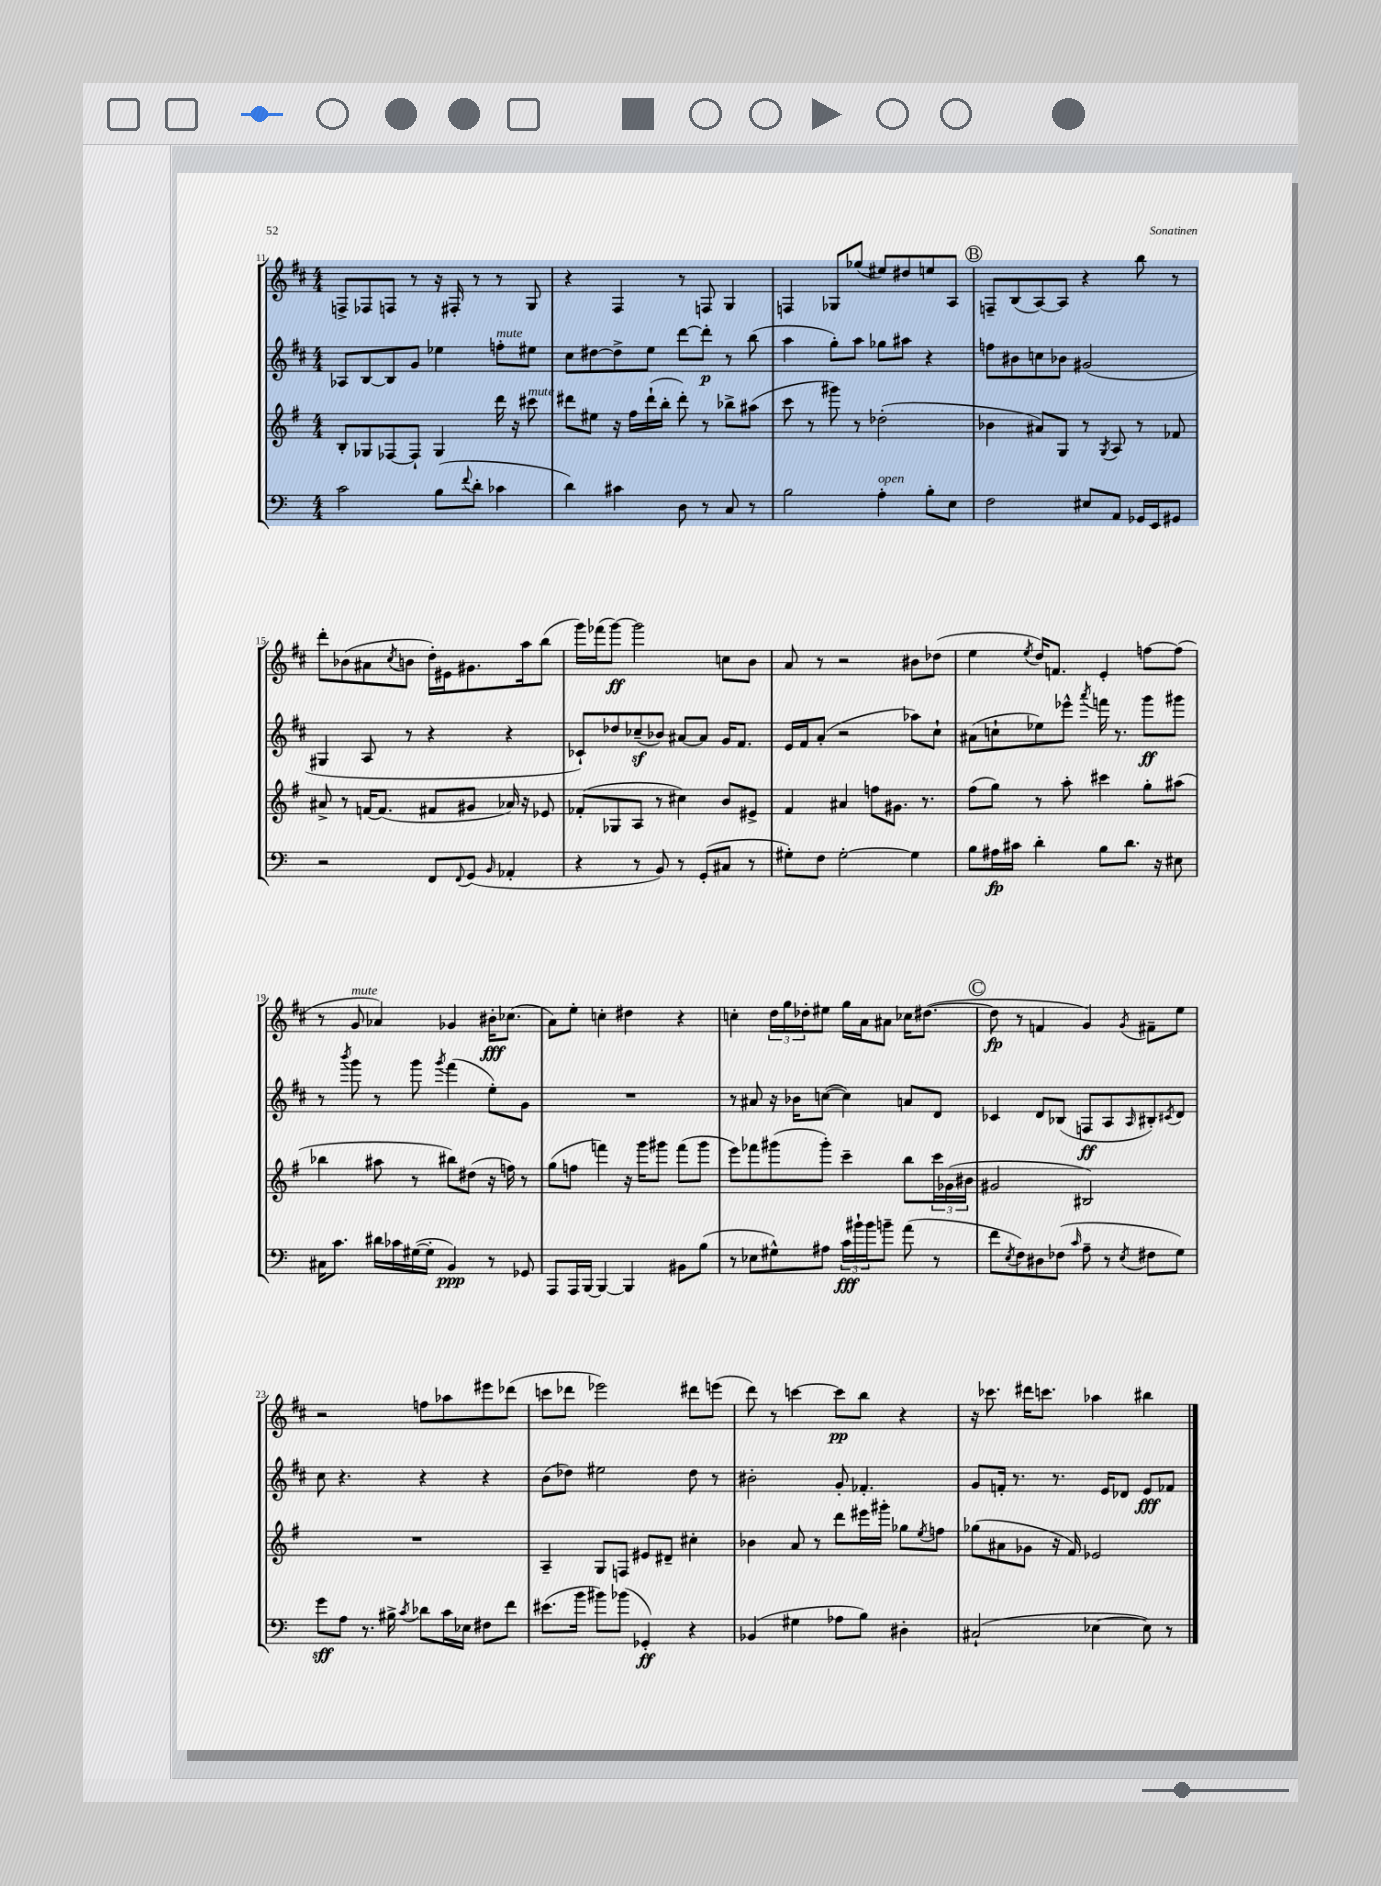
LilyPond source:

<<
\new StaffGroup <<
\new Staff = "s0" {
    \clef treble \key d \major \numericTimeSignature \time 4/4
    f8-> fes8 f8 r8 r16 fis16-. r8 r8 g8 |
    r4 fis4 r8 f8 g4 |
    f4 ges8 ges''8( eis''8) dis''8 e''8 a8 |
    \mark \markup { \circle "B" } f8-- b8( a8~) a8 r4 b''8 r8 |
    d'''8-. bes'8( ais'8 \acciaccatura { cis''8 } b'8 d''16-.) eis'16 gis'8. a''16 b''8( |
    g'''16) fes'''16( g'''8~\ff) g'''2 c''8 b'8 |
    a'8 r8 r2 bis'8 des''8( |
    e''4 \acciaccatura { e''8 } d''16) f'8. e'4-. f''8~ f''8( |
    r8 g'8^\markup { \italic "mute" } aes'4) ges'4 bis'16-.\fff ces''8.( |
    a'8) e''8-. c''4-. dis''4 r4 |
    c''4-. \tuplet 3/2 { d''16 g''16 des''16-. } eis''8 g''16 a'16 ais'8 ces''16 dis''8.~( |
    \mark \markup { \circle "C" } dis''8\fp r8 f'4 g'4) \acciaccatura { g'8 } fis'8-- e''8 |
    r2 f''8 aes''8 eis'''8 des'''8( |
    c'''8 des'''8 ees'''2) dis'''8 e'''8( |
    d'''8) r8 c'''4~ c'''8\pp b''8 r4 |
    r16 ces'''8. dis'''16 c'''8. aes''4 bis''4 \bar "|." |
}
\new Staff = "s1" {
    \clef treble \key d \major \numericTimeSignature \time 4/4
    aes8 b8~ b8 g'8 ees''4 f''8-.^\markup { \italic "mute" } eis''8 |
    cis''8 dis''8~ dis''8-> e''8 d'''8~ d'''8-.\p r8 b''8( |
    a''4 g''8-.) a''8 ges''8 ais''8 r4 |
    \mark \markup { \circle "B" } f''8 bis'8 c''8 bes'8 gis'2( |
    gis4 a8 r8 r4 r4 |
    ces'8-!) des''8 ces''8--\sf( bes'8) ais'8~ ais'8 g'16 fis'8. |
    e'16 fis'16 a'8-.( r2 aes''8) cis''8-! |
    ais'8( c''8-! ees''8) ees'''8-^ \acciaccatura { a'''8 } f'''16 r8. g'''8\ff gis'''8 |
    r8 \acciaccatura { b'''8 } g'''8 r8 g'''8 \acciaccatura { g'''8 } fis'''4( e''8-.) g'8 |
    R1 |
    r8 ais'8 r16 bes'16 c''8~( c''4) a'8 d'8 |
    \mark \markup { \circle "C" } ces'4 d'8 bes8( f8\ff a8 \grace { a16 } bis8-.) \acciaccatura { cis'8 } d'8 |
    cis''8 r4. r4 r4 |
    b'8( des''8) eis''2 des''8 r8 |
    bis'2-. g'8-. fes'4.-. |
    g'8 f'16-. r8. r8. e'16 des'8 e'8\fff fes'8 \bar "|." |
}
\new Staff = "s2" {
    \clef treble \key g \major \numericTimeSignature \time 4/4
    b8-. ges8 fes8~ fes8-! ges4 d'''16 r16 cis'''8^\markup { \italic "mute" } |
    dis'''8 eis''8 r16 fis''16 dis'''16-!( b''16-. dis'''8-.) r8 bes''8-> ais''8( |
    c'''8 r8 gis'''8) r8 des''2-.( |
    \mark \markup { \circle "B" } bes'4 ais'8) g8 r8 \acciaccatura { g8 } a8 r8 fes'8 |
    ais'8-> r8 f'16~ f'8.( fis'8 gis'8 aes'16) r16 ees'8 |
    fes'8-.( ges8 a8 r8 cis''4) b'8 eis'8-> |
    fis'4 ais'4 f''8 gis'8. r8. |
    fis''8( g''8) r8 a''8-. cis'''4 g''8-. ais''8( |
    bes''4 ais''8 r8 bis''8) dis''8( r16 f''16) r8 |
    g''8( f''8 f'''4) r16 g'''16 gis'''8 f'''8( gis'''8 |
    e'''8) fes'''8 gis'''8( gis'''8-.) c'''4-- b''8 \tuplet 3/2 { c'''16 ges'16( bis'16 } |
    \mark \markup { \circle "C" } gis'2 bis2) |
    R1 |
    a4-- g8 f8 eis'8 dis'8-- cis''4-. |
    bes'4 a'8 r8 d'''8 eis'''16 gis'''16-. ges''8 \acciaccatura { e''8 } f''8 |
    ges''8( ais'8 ges'8 r16 fis'16) ees'2 \bar "|." |
}
\new Staff = "s3" {
    \clef bass \key c \major \numericTimeSignature \time 4/4
    c'2 b8( \appoggiatura { f'8 } d'8-. ces'4 |
    d'4) cis'4 d8 r8 c8 r8 |
    b2 a4-.^\markup { \italic "open" } b8-. e8 |
    \mark \markup { \circle "B" } f2 eis8 a,8 ges,16 e,16 gis,8 |
    r2 f,8 \appoggiatura { f,8 } g,8( \grace { b,16 } aes,4-. |
    r4 r8 b,8) r8 g,8-.( cis8 r8 |
    gis8-.) f8 gis2~-. gis4 |
    b8 ais16\fp cis'16 d'4-. b8 d'8. r16 eis8 |
    cis16 c'8. dis'16 ces'16 gis16~( gis16-. b,4\ppp) r8 ges,8 |
    a,,8 a,,16 b,,16~ b,,4~ b,,4 bis,8 b8( |
    r8 ees8 gis8-^) ais8 \tuplet 3/2 { c'16\fff bis'16-! bis'16 } b'8-- a'8( r8 |
    \mark \markup { \circle "C" } f'8 \acciaccatura { e8 } f8) dis8 fes8( \grace { c'16 } a8-- r8 \acciaccatura { e8 } fis8 g8) |
    g'8\sff a8 r8. bis16-> \acciaccatura { c'8 } des'8 c'16 ees16 fis8 f'8 |
    eis'8.( b'16 bis'8) bes'8( ges,4-.\ff) r4 |
    bes,4( gis4 aes8 b8) dis4-. |
    cis2-!( ees4~ ees8) r8 \bar "|." |
}
>>
>>
\layout { \context { \Score currentBarNumber = #11 } }
